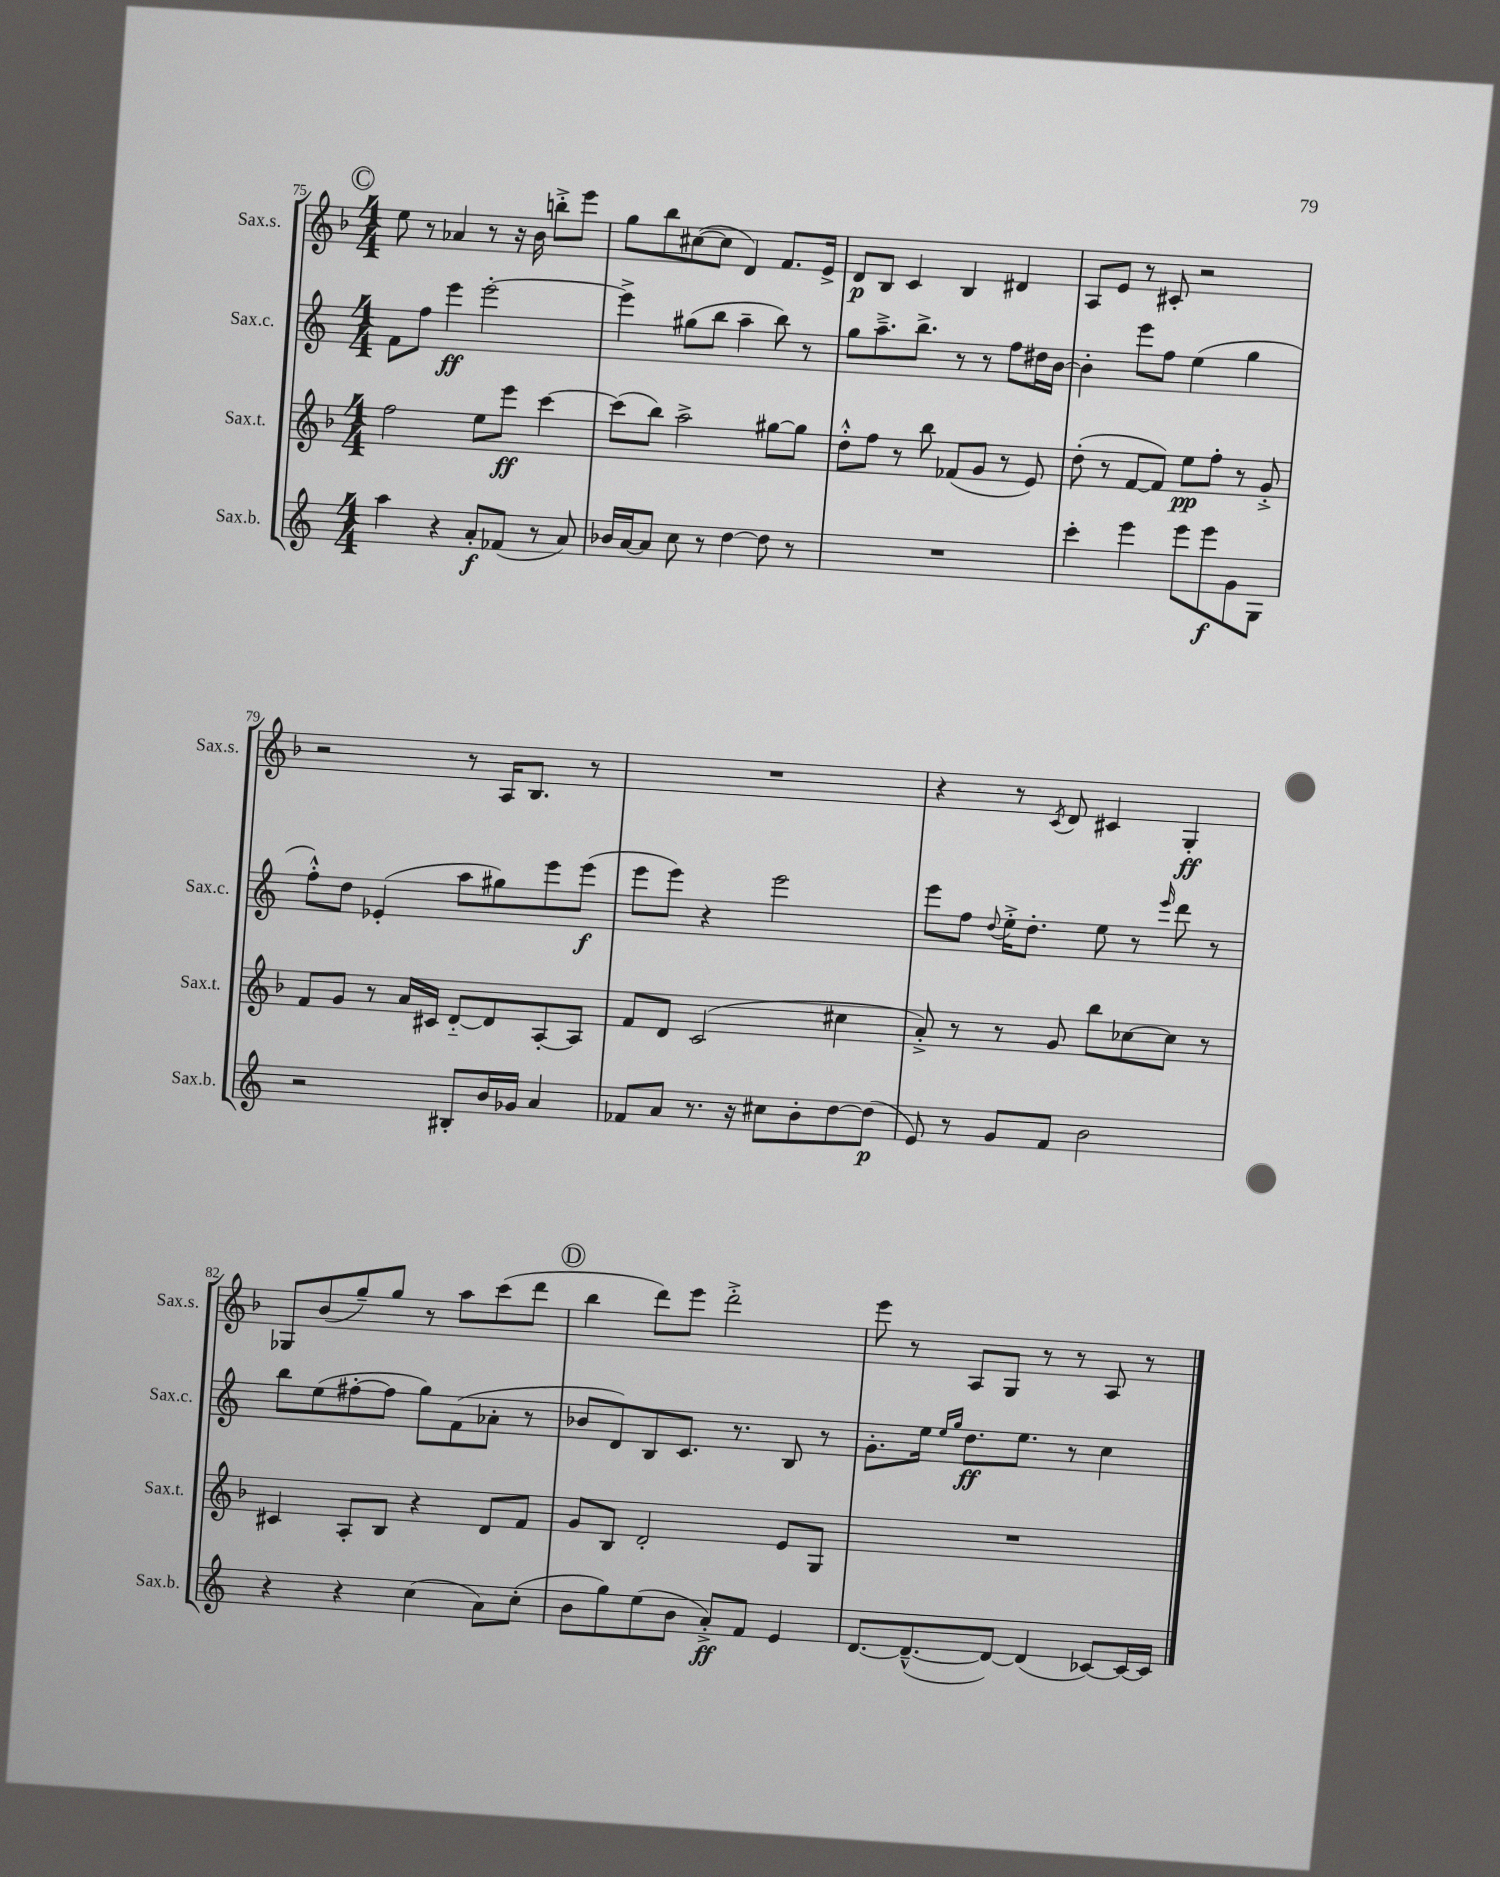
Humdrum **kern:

**kern	**kern	**kern	**kern
*staff4	*staff3	*staff2	*staff1
*clefG2	*clefG2	*clefG2	*clefG2
*k[]	*k[b-]	*k[]	*k[b-]
*M4/4	*M4/4	*M4/4	*M4/4
4aa\	2ff\	8f\L	8ee\
.	.	8ff\J	8r
4r	.	4eee\	4a-/
8a'/L	8ee\L	[2eee'\	8r
(8f-/J	8eee\J	.	16r
.	.	.	16b-\
8r	[4ccc\	.	8bb'^\L
8a/)	.	.	8eee\J
=	=	=	=
16b-/LL	(8ccc\]L	4eee^\]	8gg\L
[16a/J	.	.	.
8a/]J	8bb-\J)	.	8bb-\
8cc\	2aa^\	(8gg#\L	([8cc#\
8r	.	8bb\J	8cc#\]J
[4dd\	.	4aa~\	4d/)
8dd\]	[8gg#\L	8bb\)	8.f/L
8r	8gg#\]J	8r	.
.	.	.	16e^/Jk
=	=	=	=
1r	8dd'^^\L	8gg\L	8d/L
.	8ff\J	8.aa~^\	8B-/J
.	8r	.	4c/
.	.	8.bb^\J	.
.	8bb-\	.	.
.	(8f-/L	8r	4B-/
.	8g/J	8r	.
.	8r	8ff\L	4d#/
.	8e/)	16dd#\L	.
.	.	[16b\JJ	.
=	=	=	=
4ccc'\	(8dd'\	4b'\]	8A/L
.	8r	.	8e/J
4eee\	[8f/L	8eee\L	8r
.	8f/]J)	8ff\J	8c#'/
8eee\L	8ee\L	(4ee\	2r
8eee\	8ff'\J	.	.
8g\	8r	4gg\	.
8G\J	8g'^/	.	.
=	=	=	=
2r	8f/L	8ff'^^\L)	2r
.	8g/J	8dd\J	.
.	8r	(4e-'/	.
.	16a/LL	.	.
.	16c#/JJ	.	.
8B#'/L	[8d'~/L	8aa\L	8r
16b/L	8d/]	8gg#\)	16A/LK
16g-/JJ	.	.	8.B-/J
4a/	[8A'/	8eee\	.
.	8A/]J	(8eee\J	8r
=	=	=	=
8f-/L	8f/L	8eee\L	1r
8a/J	8d/J	8eee\J)	.
8.r	(2c/	4r	.
16r	.	.	.
8cc#\L	.	2eee\	.
8b'\	.	.	.
[8dd\	4cc#\	.	.
(8dd\]J	.	.	.
=	=	=	=
8e/)	8a'^/)	8eee\L	4r
8r	8r	8ff\J	.
.	.	8qqdd/	.
8g/L	8r	16ee'^\LK	8r
.	.	8.dd'\J	.
.	.	.	8qc/
8f/J	8g/	.	8d/
2b\	8bb-\L	8ee\	4c#/
.	[8cc-\	8r	.
.	.	16qqeee/	.
.	8cc-\]J	8ddd\	4G'/
.	8r	8r	.
=	=	=	=
4r	4c#/	8bb\L	8G-/L
.	.	(8ee\	(8b-/
4r	8A'/L	[8ff#'\	8gg~/)
.	8B-/J	8ff#\]J	8gg/J
(4cc\	4r	8gg\L)	8r
.	.	(8f\	8aa\L
8a\L)	8d/L	8a-'\J	(8ccc\
(8cc'\J	8f/J	8r	8ddd\J
=	=	=	=
8b\L	8g/L	8b-/L	4bb-\
8gg\)	8B-/J	8d/)	.
(8ee\	2d'/	8B/	8ddd\L)
8b\J	.	8.c/J	8eee\J
8a'^/L)	.	.	2ddd'^\
.	.	8.r	.
8f/J	.	.	.
4e/	8e/L	8B/	.
.	8G/J	8r	.
=	=	=	=
[8.d/L	1r	8.g'\L	8eee\
.	.	.	8r
(8.d~^^/_	.	16ee\Jk	.
.	.	16qqee/LL	.
.	.	16qqgg/JJ	.
.	.	8.dd\L	8A/L
8d/_J)	.	.	8G/J
.	.	8.ee\J	.
(4d/]	.	.	8r
.	.	8r	8r
[8c-/L)	.	4cc\	8A/
16c-/_L	.	.	8r
16c-/]JJ	.	.	.
==	==	==	==
*-	*-	*-	*-
